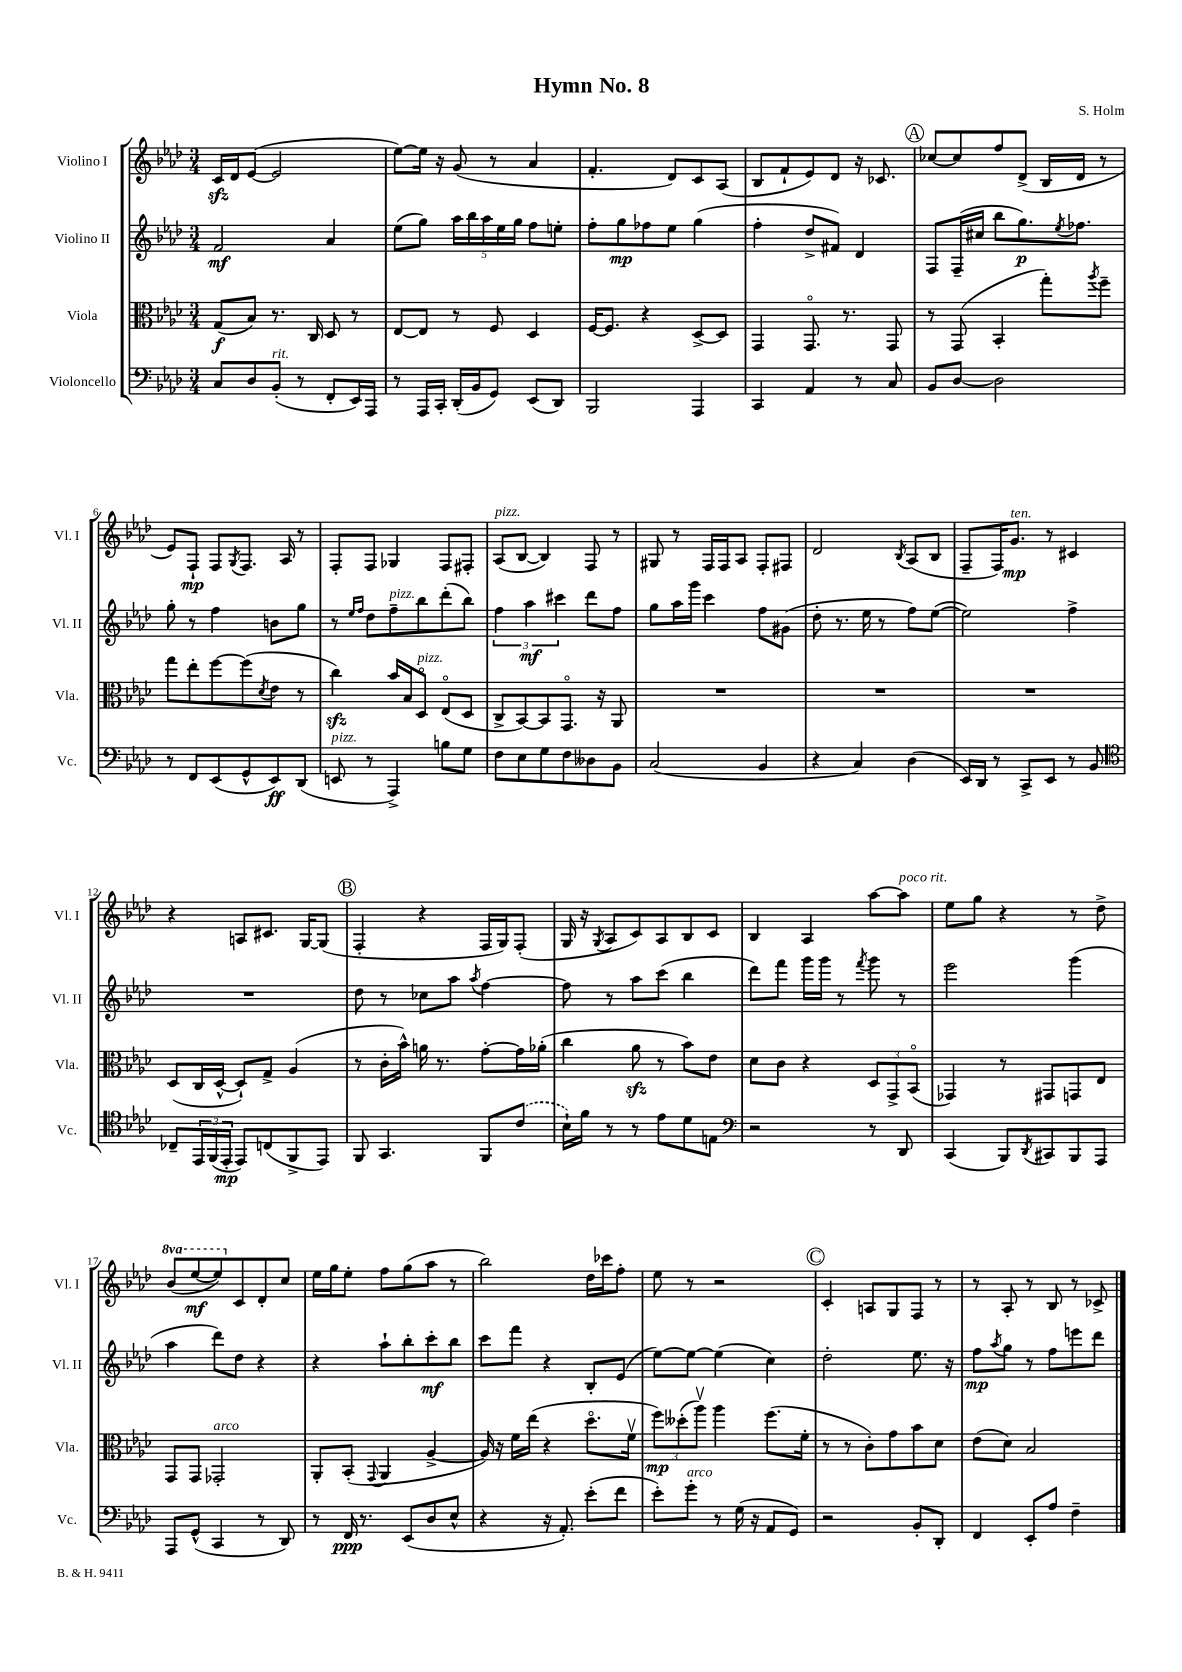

**kern	**kern	**kern	**kern
*staff4	*staff3	*staff2	*staff1
*clefF4	*clefC3	*clefG2	*clefG2
*k[b-e-a-d-]	*k[b-e-a-d-]	*k[b-e-a-d-]	*k[b-e-a-d-]
*M3/4	*M3/4	*M3/4	*M3/4
8C/L	(8G/L	2f/	16c/LL
.	.	.	16d-/J
8D-/	8B-/J)	.	([8e-/J
(8BB-'/J	8.r	.	2e-/]
8r	.	.	.
.	16C/	.	.
8FF'/L	8D-/	4a-/	.
16EE-/L)	8r	.	.
16AAA-/JJ	.	.	.
=	=	=	=
8r	[8E-/L	(8ee-\L	[8ee-\L)
16AAA-/LL	8E-/]J	8gg\J)	16ee-\]Jk
16CC'/JJ	.	.	16r
(16DD-'/LL	8r	20aa-\LL	(8g/
.	.	20bb-\	.
16BB-/J	.	.	.
.	.	20aa-\	.
8GG/J)	8F/	.	8r
.	.	20ee-\	.
.	.	20gg\JJ	.
(8EE-/L	4D-/	8ff\L	4a-/
8DD-/J)	.	8ee'\J	.
=	=	=	=
2BBB-/	[16F/LK	8ff'\L	4.f'/
.	8.F/]J	.	.
.	.	8gg\	.
.	4r	8ff-\	.
.	.	8ee-\J	8d-/L)
4AAA-/	[8D-^/L	(4gg\	8c/
.	8D-/]J	.	(8A-/J
=	=	=	=
4CC/	4GG/	4ff'\	8B-/L
.	.	.	8f`/
4AA-/	8.GGo/	8dd-^/L	8e-/)
.	.	8f#/J)	8d-/J
.	8.r	.	.
8r	.	4d-/	16r
.	.	.	8.c-/
8C/	8GG/	.	.
=	=	=	=
8BB-/L	8r	8F/L	[8cc-/L
[8D-/J	(8GG/	(16F~/L	8cc-/]
.	.	16cc#/JJ	.
2D-\]	4BB-'/	8bb-\L	8ff/
.	.	8.gg\)	(8d-^/J
.	8gg'\L)	.	16B-/LL
.	.	8qee-/	.
.	.	8.ff-\J	16d-/JJ
.	8qaa-/	.	.
.	8ff~\J	.	8r
=	=	=	=
8r	8gg\L	8gg'\	8e-/L)
8FF/L	8ee-'\	8r	8F`/J
(8EE-/	[8ff\	4ff\	8F/L
.	.	.	8qG/
8GG^^/	(8ff\]	.	8.F/J
.	8qd-/	.	.
8EE-/)	8e-\J	8b\L	.
.	.	.	16A-/
(8DD-/J	8r	8gg\J	8r
=	=	=	=
8EE/	4cc\)	8r	8F'/L
.	.	16qqee-/LL	.
.	.	16qqff/JJ	.
8r	.	8dd-\L	8F/J
4AAA-^/)	16b-/LL	8ff~\	4G-/
.	16B-/J	.	.
.	8D-o/J	8bb-\	.
8B\L	(8E-o/L	(8ddd-'\	8F/L
8G\J	8D-/J	8bb-\J)	8F#'/J
=	=	=	=
8F\L	8C^/L	6ff\	(8A-/L
8E-\	[8BB-/)	.	[8B-/J
.	.	6aa-\	.
8G\	8BB-/]	.	4B-/])
.	.	6ccc#\	.
8F\	8.GGo/J	.	.
8D--\	.	8ddd-\L	8F/
.	16r	.	.
8BB-\J	8AA-/	8ff\J	8r
=	=	=	=
(2C/	2.r	8gg\L	8G#/
.	.	16aa-\L	8r
.	.	16ggg\JJ	.
.	.	4ccc\	16F/LL
.	.	.	16F/J
.	.	.	8A-/J
4BB-/	.	8ff\L	8F'/L
.	.	(8g#\J	8F#/J
=	=	=	=
4r	2.r	8dd-'\	2d-/
.	.	8.r	.
4C/)	.	.	.
.	.	16ee-\	.
.	.	8r	.
.	.	.	8qB-/
(4D-\	.	8ff\L)	(8A-/L
.	.	([8ee-\J	8B-/J
=	=	=	=
16EE-/LL)	2.r	2ee-\])	8F~/L
16DD-/JJ	.	.	.
8r	.	.	16F/K)
.	.	.	8.g/J
8CC^/L	.	.	.
8EE-/J	.	.	8r
8r	.	4ff^\	4c#/
8BB-/	.	.	.
=	=	=	=
*clefC4	*	*	*
8C-~/L	(8D-/L	2.r	4r
24EE-/L	16C/L	.	.
(24FF/	.	.	.
.	[16D-^^/JJ	.	.
24EE-'/JJ	.	.	.
8EE-/L)	8D-`/]L)	.	8A/L
(8C/	8G^/J	.	8.c#/J
8FF^/	(4A-/	.	.
.	.	.	[16G/LK
8EE-/J)	.	.	(8G/]J
=	=	=	=
8FF/	8r	8dd-\	4F'/
4.GG/	16c'\LL	8r	.
.	16b-^^\JJ)	.	.
.	16a\	8cc-\L	4r
.	8.r	.	.
.	.	8aa-\J	.
.	.	8qaa-/	.
8FF/L	[8g'\L	[4ff\	16F/LL
.	.	.	16G/J)
(8c/J	16g\]L	.	(8F'/J
.	(16a-'\JJ	.	.
=	=	=	=
16B-`\LL)	4cc\	8ff\]	16G/
16f\JJ	.	.	16r
.	.	.	8qG/
8r	.	8r	8A-/L
8r	8a-\	8aa-\L	8c/)
8e-\L	8r	(8ccc\J	8A-/
8d-\	8b-\L)	4bb-\	8B-/
8E\J	8e-\J	.	8c/J
=	=	=	=
*clefF4	*	*	*
2r	8d-\L	8ddd-\L)	4B-/
.	8c\J	8fff\J	.
.	4r	16ggg\LL	4A-/
.	.	16ggg\JJ	.
.	.	8r	.
.	.	8qfff/	.
8r	12D-/L	8ggg\	[8aa-\L
.	12GG^/	.	.
8DD-/	.	8r	8aa-\]J
.	(12BB-o/J	.	.
=	=	=	=
(4CC/	4GG-/)	2eee-\	8ee-\L
.	.	.	8gg\J
8BBB-/L)	8r	.	4r
8qDD-/	.	.	.
8CC#/	8GG#/L	.	.
8BBB-/	8GG/	(4ggg\	8r
8AAA-/J	8E-/J	.	8dd-^\
=	=	=	=
8AAA-/L	8GG/L	4aa-\	(8bb-/L
(8GG^^/J	8GG/J	.	[8eee-/
4CC/	2GG-'/	8ddd-\L)	8eee-/])
.	.	8dd-\J	8c/
8r	.	4r	8d-'/
8DD-/)	.	.	8cc/J
=	=	=	=
8r	8AA-'/L	4r	16ee-\LL
.	.	.	16gg\J
16FF/	(8BB-'/J	.	8ee-'\J
8.r	.	.	.
.	8qqGG/	.	.
.	4AA-/	8aa-`\L	8ff\L
(8EE-/L	.	8bb-'\	(8gg\
8D-/	[4A-^/	8ccc'\	8aa-\J
8E-^^/J	.	8bb-\J	8r
=	=	=	=
4r	16A-/])	8ccc\L	2bb-\)
.	16r	.	.
.	16f\LL	8fff\J	.
.	(16ee-\JJ	.	.
16r	4r	4r	.
8.AA-'/)	.	.	.
(8e-'\L	8.dd-o\L	8B-'/L	16dd-\LL
.	.	.	16ccc-\J
8f\J	.	(8e-/J	8ff'\J
.	16fv\Jk	.	.
=	=	=	=
8e-'\L)	12ff\L)	[8ee-\L)	8ee-\
.	(12dd--'\	.	.
8g'\J	.	8ee-\_J	8r
.	12aa-v\J)	.	.
8r	4aa-\	(4ee-\]	2r
(16G\	.	.	.
16r	.	.	.
8AA-/L	(8.ff\L	4cc\)	.
8GG/J)	.	.	.
.	16f'\Jk	.	.
=	=	=	=
2r	8r	2dd-'\	4c'/
.	8r	.	.
.	8c'\L)	.	8A/L
.	8g\	.	8G/
8BB-'/L	8b-\	8.ee-\	8F/J
8DD-'/J	8d-\J	.	8r
.	.	16r	.
=	=	=	=
4FF/	(8e-\L	8ff\L	8r
.	.	8qaa-/	.
.	8d-\J)	8gg\J	8A-'/
8EE-'/L	2B-/	8r	8r
8A-/J	.	8ff\L	8B-/
4F~\	.	8eee\	8r
.	.	8ddd-\J	8c-^/
==	==	==	==
*-	*-	*-	*-
